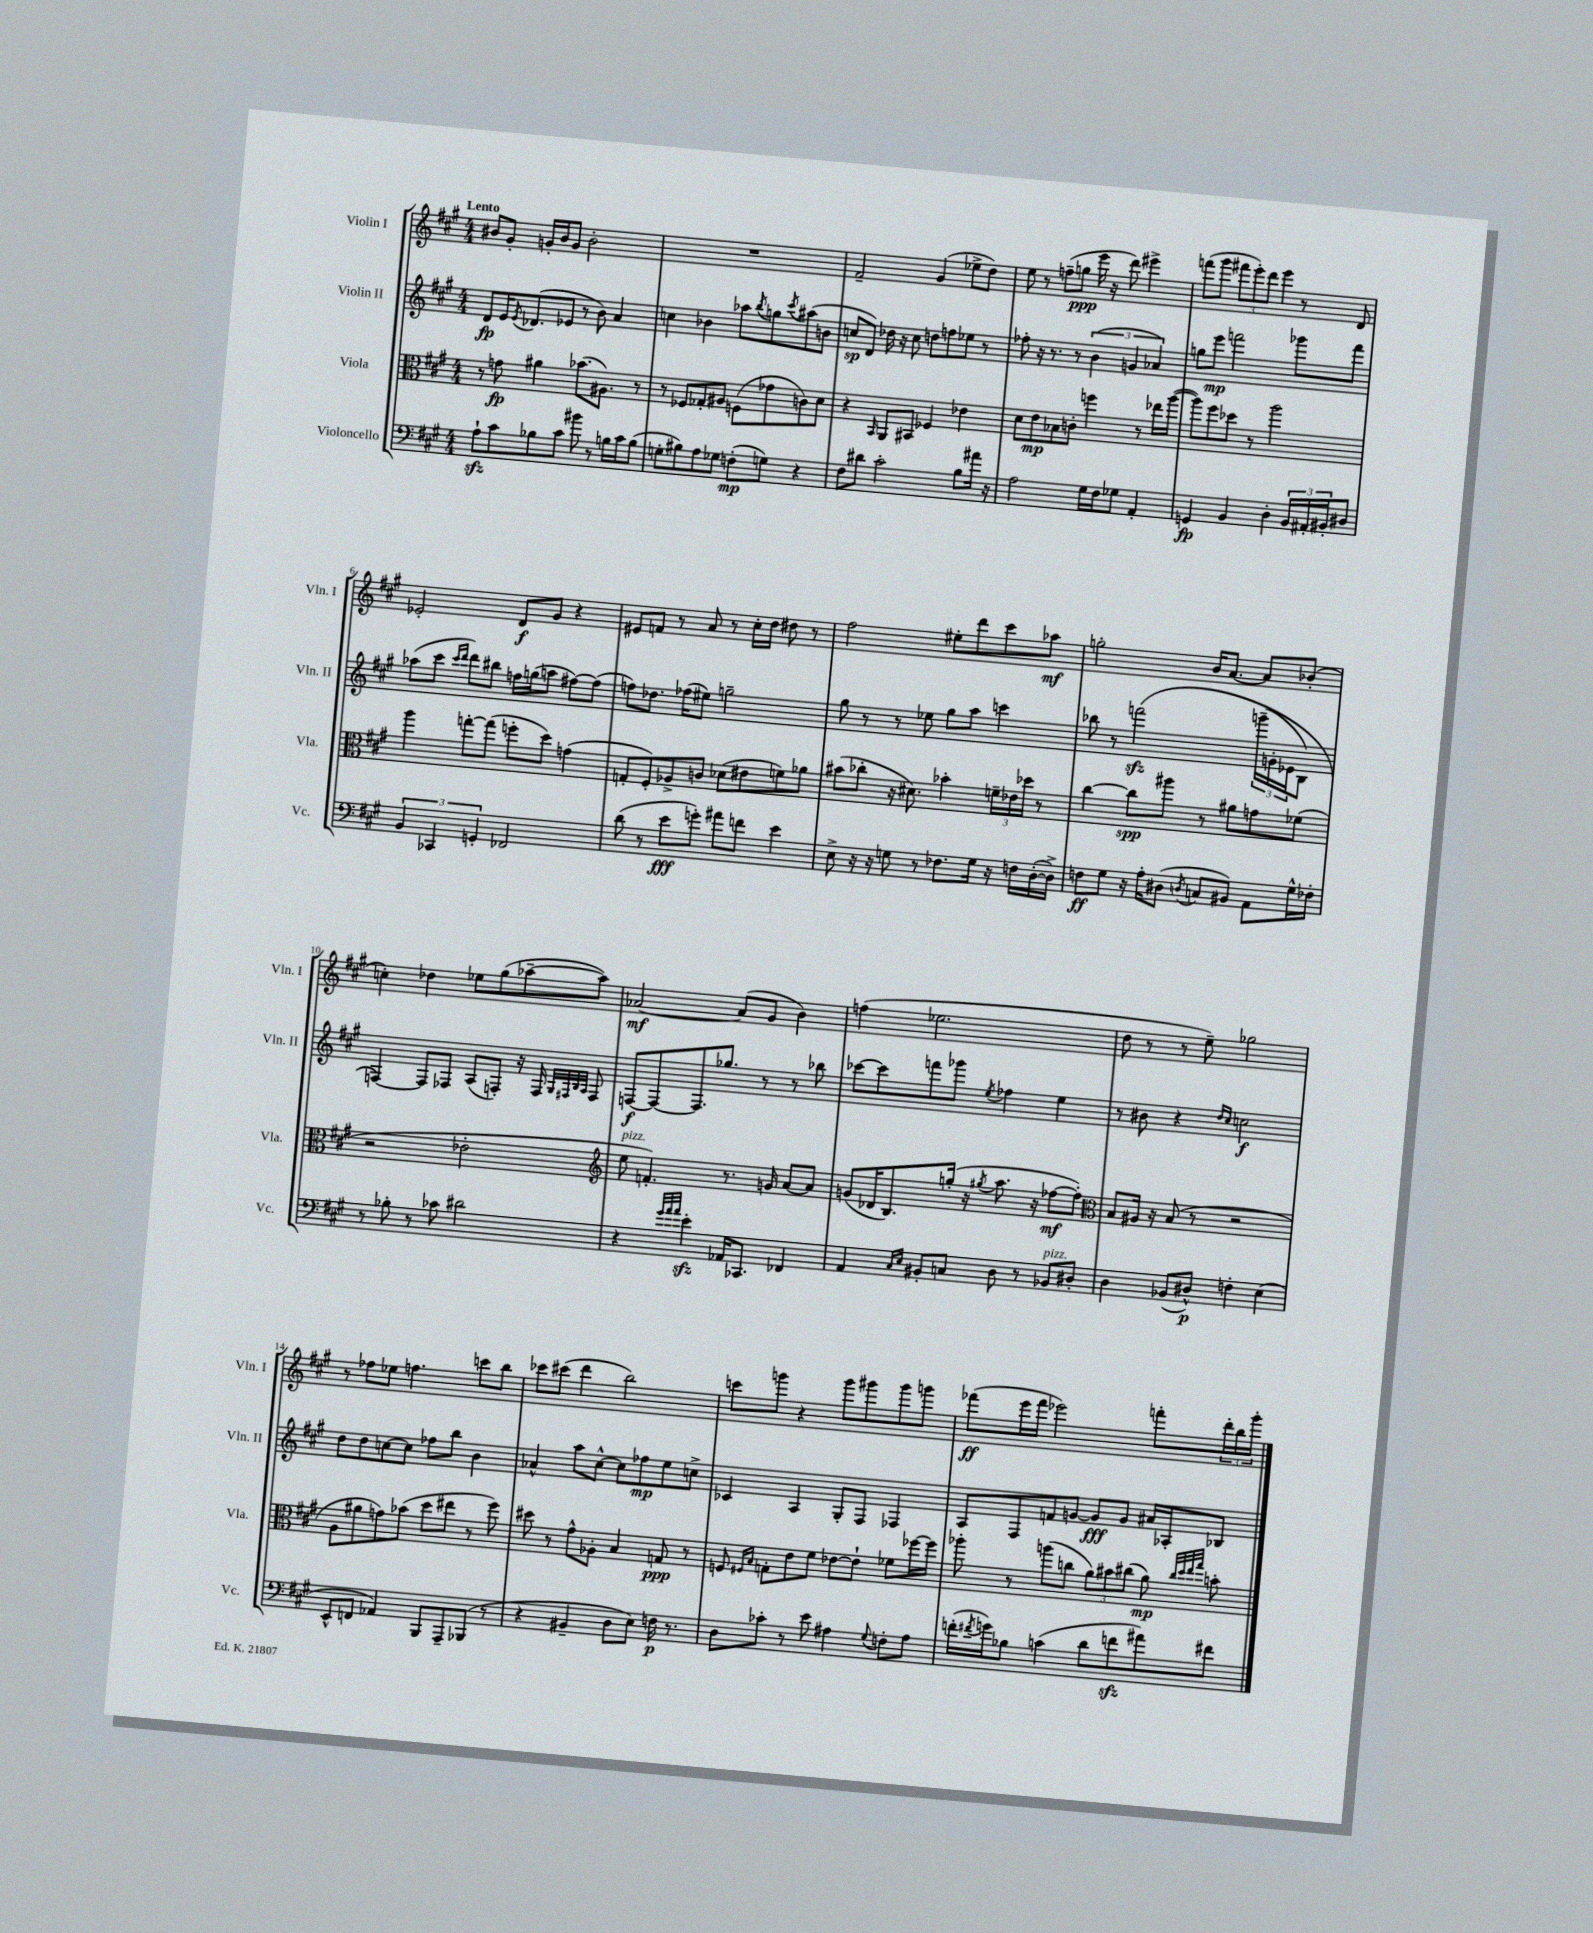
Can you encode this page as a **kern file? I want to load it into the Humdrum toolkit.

**kern	**kern	**kern	**kern
*staff4	*staff3	*staff2	*staff1
*clefF4	*clefC3	*clefG2	*clefG2
*k[f#c#g#]	*k[f#c#g#]	*k[f#c#g#]	*k[f#c#g#]
*M4/4	*M4/4	*M4/4	*M4/4
8A`	8r	8d	8b#
8c#	8g	16e	8g#'
.	.	8qe	.
.	.	(8.d-	.
8B-	4a#	.	16g'
.	.	.	16b#
8c#	.	8e-	8g
8b#	(8.b-	8r	2b#'
8r	.	8b)	.
.	8.A#)	.	.
16B	.	4a	.
16c#	.	.	.
(8B	8r	.	.
=	=	=	=
8G'	8r	4cc	1r
8B#)	8F-	.	.
8A	8G-'	4b-	.
8G-	8A#	.	.
(8F'	(8F	8aa-	.
.	.	8qbb	.
8G)	8g-	8gg	.
.	.	8qccc#	.
4r	8c)	(8aa#	.
.	8d	8b	.
=	=	=	=
8F#	4r	8cc	2f#~
8d#	.	8d)	.
.	16qqBB	.	.
2c#'	8AA	16dd-	.
.	.	16r	.
.	8BB#	8cc	.
.	4F-	8dd	(4g#
.	.	8ff	.
8B	4e-	8ee-	8ee-^
16a#	.	8r	8dd)
16r	.	.	.
=	=	=	=
2A	8d	8ff-'	8ee
.	8e	16r	8r
.	.	8.r	.
.	8B-	.	(8ff~
.	8c'	8r	8gg
16G#	4ff	(6b	16eee
16F#	.	.	16r
8G-	.	.	8ddd)
.	.	6g	.
4AA'	8r	.	4eee#^
.	.	6a-)	.
.	16ee-	.	.
.	([16aa	.	.
=	=	=	=
4GG	8aa])	8gg	(8fff
.	8ff#	8eee	8ggg#
4BB	8dd-	2fff	12fff#
.	.	.	12eee')
.	8r	.	.
.	.	.	12ddd
4D'	2aa	.	4eee
24BB	.	8ggg-	8r
24AA#'	.	.	.
24BB#'	.	.	.
8D#	.	8fff	8d
=	=	=	=
6BB	4aa	(8aa-	2e-'
.	.	8ccc#	.
6CC-	.	.	.
.	.	16qqccc#	.
.	.	16qqddd	.
.	[8gg'	8ddd)	.
6GG'	.	.	.
.	(8gg]	8bb#	.
2FF-	8ff'	16ff	8d
.	.	(16gg	.
.	8dd)	8aa	8g#
.	(4g	[8ff#)	4r
.	.	(8ff#]	.
=	=	=	=
(8d	8G'	8ff)	8e#
8r	8F#')	8.dd-	8f
8e	8A-^	.	8r
.	.	(16ff-	.
8g')	8c	8ee#)	8a
8a#	(8d-	2gg~	8r
8f	8e#	.	16cc#'
.	.	.	16dd
4e	8f)	.	8dd#
.	8a-	.	8r
=	=	=	=
8E^	(8b#	8gg#	2ff#
16r	8cc-'	8r	.
16r	.	.	.
8G	16r	8r	.
.	8.d#)	.	.
8r	.	8ee-	.
8.F-	4b-'	8gg#	8ee#'
.	.	8aa	8ddd
16G	.	.	.
16r	24f~	4ccc	8ccc#
.	24e-	.	.
16F	.	.	.
.	24dd-	.	.
([16D'	8r	.	8aa-
16D^])	.	.	.
=	=	=	=
8F	[4cc#	8bb-	2gg'
8G#	.	8r	.
16r	8cc#]	&(2fff	.
16A'	.	.	.
(8D#	8aa#	.	.
8qD	.	.	.
8C	8r	.	16b
.	.	.	[8.a
8BB#)	8a#	.	.
8AA	8g	(24ggg~	8a]
.	.	24g'	.
.	.	24e-	.
16G#^^	(8f-	8B)	(8b-'
16F-'	.	.	.
=	=	=	=
8r	2r	[4F&)	4cc')
8B-'	.	.	.
8r	.	8F]	4dd-
8c-	.	8F-	.
2d#	2e-'	(8A	8ee-
.	.	8F')	(8gg#
.	.	16r	[8aa-~
.	.	16F	.
.	.	32qqG#	.
.	.	32qqF#	.
.	.	32qqB	.
.	.	32qqA	.
.	.	8F#	8aa-])
=	=	=	=
*	*clefG2	*	*
4r	8ee	[8F	[2a-
.	4.f')	8F_	.
32qqg#	.	.	.
32qqa	.	.	.
32qqa	.	.	.
4e'	.	8.F]	.
.	.	8.gg-	.
16AA-	8.r	.	(8a-]
8.CC-	.	.	.
.	.	8r	8g#
.	16g	.	.
4FF-	[8a	8r	4b)
.	8a]	8bb-	.
=	=	=	=
4AA	(8g	[8ccc-	(4ff
.	16d-	8ccc-]	.
.	8.B)	.	.
16qqC#	.	.	.
16qqE	.	.	.
8BB#'	.	8fff	2.ee-
8C	(16gg'	8ggg-	.
.	16r	.	.
.	8qgg#	8qee	.
8D	8.aa	4ff-	.
8r	.	.	.
.	16r	.	.
8BB-	[8ff-	4ee	.
8D#'	8ff-'])	.	.
=	=	=	=
*	*clefC3	*	*
4D	8B	8r	8dd
.	16A#	8b#	8r
.	16r	.	.
(8BB-	(8B	4r	8r
8D#^^)	8r	.	8ee~)
.	.	16qqdd	.
.	.	16qqcc#	.
4F'	2r	2cc	2gg-
(4E	.	.	.
=	=	=	=
8EE^^	8A	8dd	8r
8FF	8a#	8dd	8ff-
4AA-)	8g)	[8cc	8ee-
.	(8b-	8cc]	4.ff
8BBB	8dd	8ff-	.
8AAA~	8ee#	8bb	.
(8BBB-	8r	4b	8ccc
8r	8ff#)	.	8bb
=	=	=	=
4r	8dd#	4a-^^	8ccc-
.	8r	.	(8ccc#
4BB#~	8g#^^	8aa	4ddd
.	8A-'	[8cc#^^	.
8D	4B	8cc#]	2bb)
8E)	.	8ff-	.
16F	8G	8ee	.
8.r	.	.	.
.	8r	8cc^	.
=	=	=	=
8D	8F	4c-	8ccc
.	16qqF#	.	.
.	16qqB	.	.
8c-'	8G'	.	8ggg
8r	8e	4A	4r
8e	8f#	.	.
4A#	[8e-	8G#'	8ggg
.	8e-`]	8F#	8ggg#
8qqG#	.	.	.
8F'	8f-	4F-	8ggg#
8A#	[16ff-	.	8ggg
.	16ff-]	.	.
=	=	=	=
(16f'	8aa-'	8A	(8fff-
8qf#	.	.	.
16g)	.	.	.
8B-	8r	8F#	16eee
.	.	.	16fff-
(4c	(8aa	8f	2eee-)
.	8cc	[8g	.
8d	12a)	8g]	.
.	12b#	.	.
8f	.	8g	.
.	(12cc#	.	.
8a#)	8a)	16a#	8fff'
.	.	16A-'	.
.	32qqcc#	.	.
.	32qqdd	.	.
.	32qqee	.	.
.	32qqgg#	.	.
8f#	8b'	8B-	24ddd'
.	.	.	24bb
.	.	.	24ggg#'
==	==	==	==
*-	*-	*-	*-
